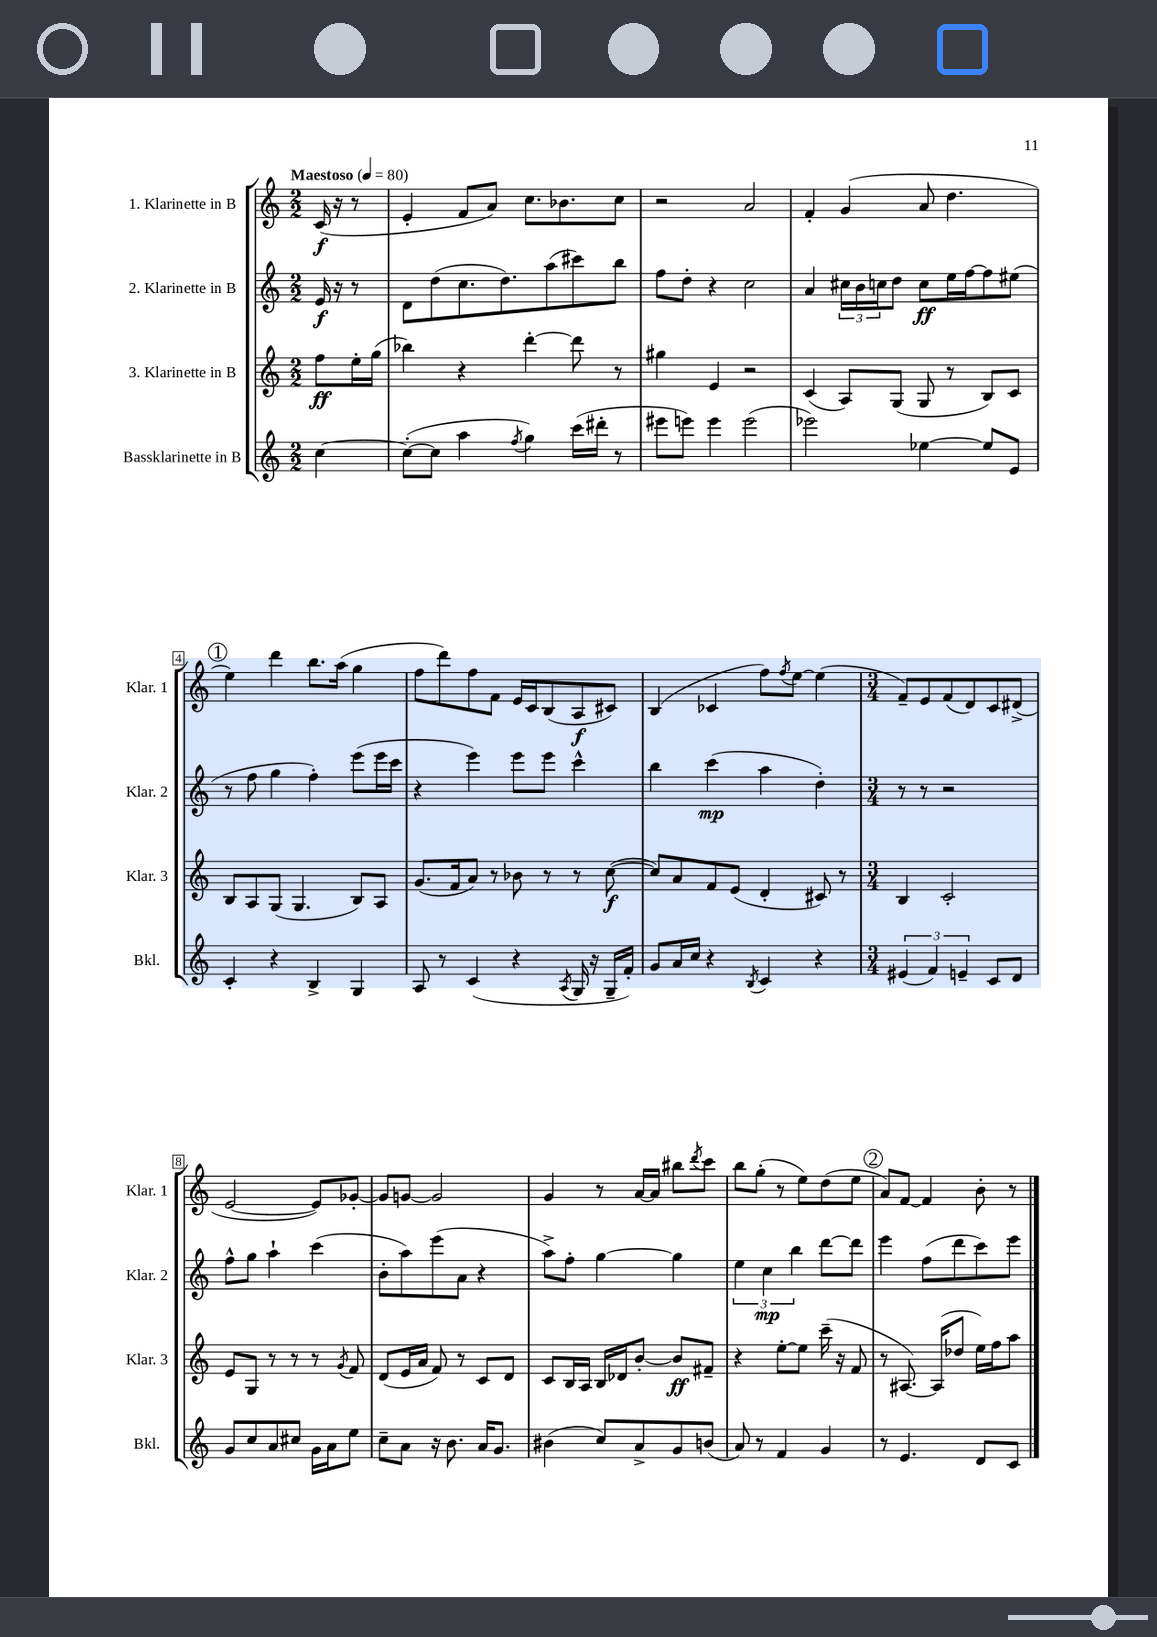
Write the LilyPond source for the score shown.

<<
\new StaffGroup <<
\new Staff = "s0" \with { instrumentName = "1. Klarinette in B" shortInstrumentName = "Klar. 1" } {
    \clef treble \key c \major \numericTimeSignature \time 2/2 \partial 4 \tempo "Maestoso" 4 = 80
    c'16\f( r16 r8 |
    e'4-. f'8 a'8) c''8. bes'8. c''8 |
    r2 a'2 |
    f'4-. g'4( a'8 d''4. |
    \mark \markup { \circle "1" } e''4) d'''4 b''8. a''16( g''4 |
    f''8 d'''8) f''8 f'8 e'16 c'16 b8( a8\f cis'8) |
    b4( ces'4 f''8) \acciaccatura { f''8 } e''8~ e''4( |
    \numericTimeSignature \time 3/4 f'8--) e'8 f'8( d'8) c'8 dis'8->( |
    e'2~ e'8) ges'8~-. |
    ges'8 g'8~ g'2 |
    g'4 r8 a'16~ a'16 bis''8 \acciaccatura { d'''8 } c'''8 |
    b''8 g''8-.( r8 e''8) d''8( e''8 |
    \mark \markup { \circle "2" } a'8) f'8~ f'4 b'8-. r8 \bar "|." |
}
\new Staff = "s1" \with { instrumentName = "2. Klarinette in B" shortInstrumentName = "Klar. 2" } {
    \clef treble \key c \major \numericTimeSignature \time 2/2 \partial 4
    e'16\f r16 r8 |
    d'8 d''8( c''8. d''8.) a''8( cis'''8) b''8 |
    f''8 d''8-. r4 c''2 |
    a'4 \tuplet 3/2 { cis''16 b'16 c''16 } d''8 c''8\ff e''16 f''16~ f''8 eis''8( |
    \mark \markup { \circle "1" } r8 f''8 g''4 f''4-.) e'''8( e'''16 c'''16 |
    r4 e'''4) e'''8 e'''8 c'''4-^ |
    b''4 c'''4\mp( a''4 d''4-.) |
    \numericTimeSignature \time 3/4 r8 r8 r2 |
    f''8-^ g''8 a''4-! c'''4( |
    b'8-. a''8) e'''8( a'8 r4 |
    a''8->) f''8-. g''4~ g''4 |
    \tuplet 3/2 { e''4 c''4\mp b''4 } d'''8~ d'''8 |
    \mark \markup { \circle "2" } e'''4 f''8( d'''8 c'''8) e'''8 \bar "|." |
}
\new Staff = "s2" \with { instrumentName = "3. Klarinette in B" shortInstrumentName = "Klar. 3" } {
    \clef treble \key c \major \numericTimeSignature \time 2/2 \partial 4
    f''8\ff e''16-. g''16( |
    bes''4) r4 d'''4~-. d'''8 r8 |
    gis''4 e'4 r2 |
    c'4( a8) g8( g8 r8 b8) c'8 |
    \mark \markup { \circle "1" } b8 a8 g8( g4. b8) a8 |
    g'8.( f'16 a'8) r8 bes'8 r8 r8 c''8~\f( |
    c''8) a'8 f'8 e'8( d'4-. cis'8) r8 |
    \numericTimeSignature \time 3/4 b4 c'2-. |
    e'8 g8 r8 r8 r8 \acciaccatura { g'8 } f'8 |
    d'8( e'16 a'16 f'8) r8 c'8 d'8 |
    c'8 b16 a16 b16 des'16 b'8~-. b'8\ff fis'8-- |
    r4 e''8~-. e''8 c'''16--( r16 f'8 |
    \mark \markup { \circle "2" } r8 ais8.~) ais16( des''8 e''16) f''16 a''8 \bar "|." |
}
\new Staff = "s3" \with { instrumentName = "Bassklarinette in B" shortInstrumentName = "Bkl." } {
    \clef treble \key c \major \numericTimeSignature \time 2/2 \partial 4
    c''4~ |
    c''8~-.( c''8 a''4 \acciaccatura { f''8 } g''4) c'''16( dis'''16-. r8 |
    eis'''8 e'''8) e'''4 e'''2( |
    ees'''2) ees''4~ ees''8 e'8 |
    \mark \markup { \circle "1" } c'4-. r4 b4-> g4 |
    a8 r8 c'4( r4 \acciaccatura { a8 } g16 r16 g16-- f'16-.) |
    g'8 a'16 c''16 r4 \acciaccatura { b8 } c'4 r4 |
    \numericTimeSignature \time 3/4 \tuplet 3/2 { eis'4( f'4) e'4-- } c'8 d'8 |
    g'8 c''8 a'8 cis''8 g'16 a'16 e''8 |
    c''8-- a'8 r16 b'8. a'16 g'8. |
    bis'4( c''8) a'8-> g'8 b'8( |
    a'8) r8 f'4 g'4 |
    \mark \markup { \circle "2" } r8 e'4. d'8 c'8 \bar "|." |
}
>>
>>
\layout { \context { \Score \override BarNumber.stencil = #(make-stencil-boxer 0.1 0.3 ly:text-interface::print) } }
